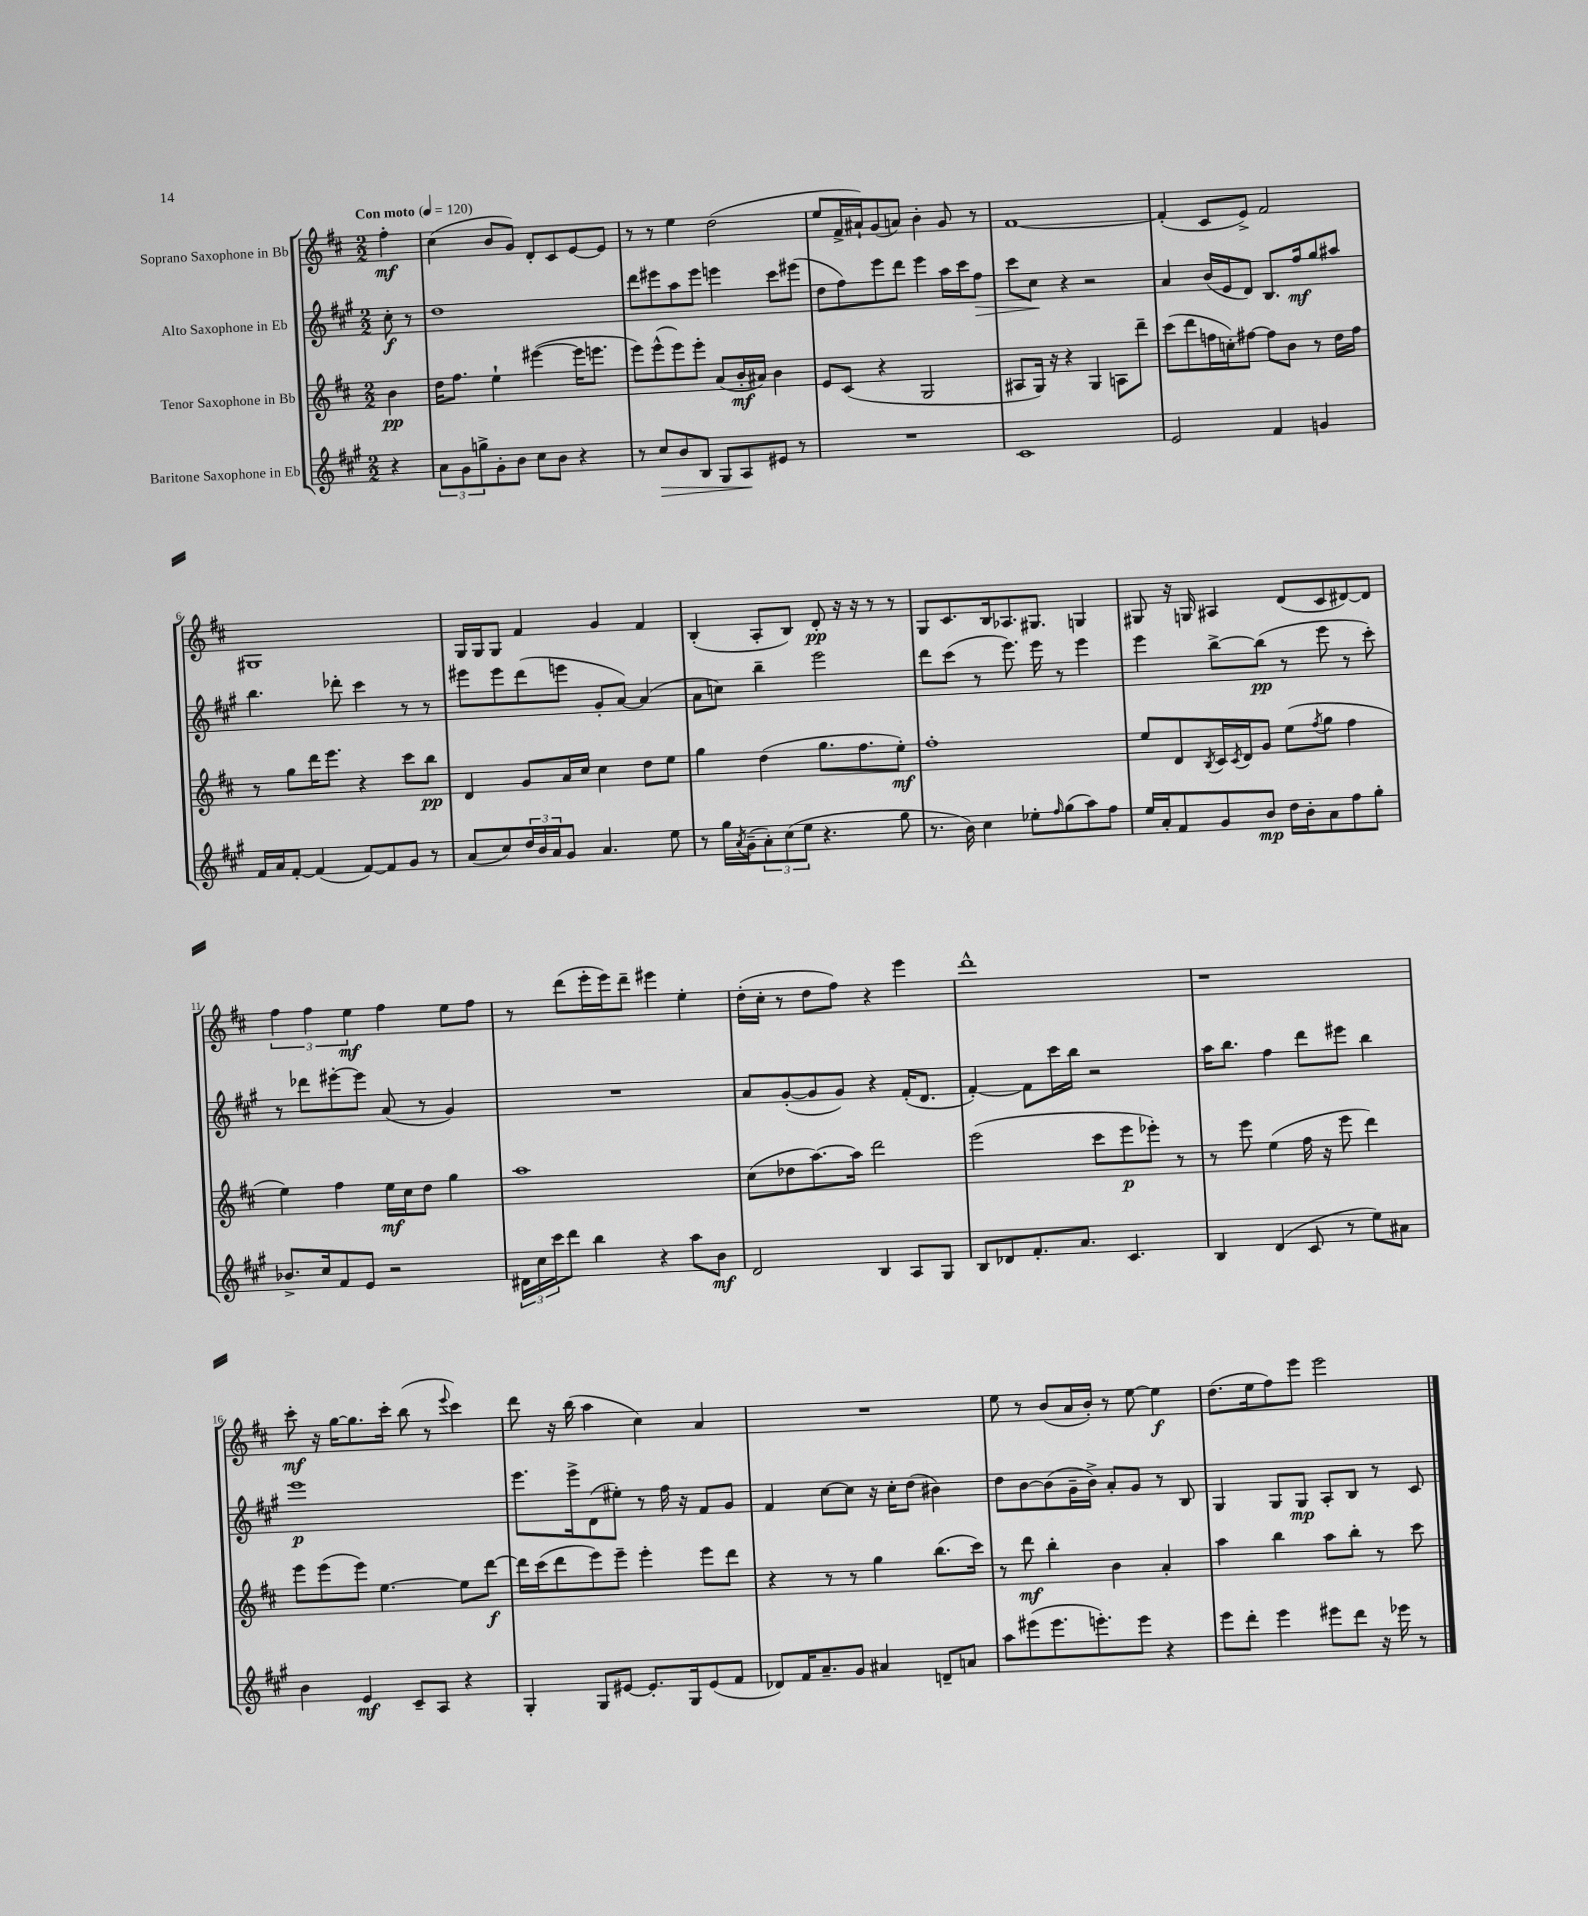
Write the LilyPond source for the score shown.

<<
\new StaffGroup <<
\new Staff = "s0" \with { instrumentName = "Soprano Saxophone in Bb" } {
    \clef treble \key d \major \numericTimeSignature \time 2/2 \partial 4 \tempo "Con moto" 4 = 120
    fis''4-.\mf |
    cis''4( b'8 g'8) d'8-. cis'8 e'8~ e'8 |
    r8 r8 e''4 d''2( |
    e''8 fis'16-> ais'16-!) g'8( a'8) b'4-. g'8 r8 |
    fis'1~ |
    fis'4-.( cis'8 e'8->) fis'2 |
    gis1 |
    g16 g16 g8 fis'4 g'4 fis'4 |
    b4-.( a8-. b8) d'8-.\pp r16 r16 r8 r8 |
    g8 cis'8. b16 aes8. gis8. g4 |
    gis8 r16 g16 ais4 d'8( cis'8 dis'8~) dis'8 |
    \tuplet 3/2 { fis''4 fis''4 e''4\mf } fis''4 e''8 fis''8 |
    r8 d'''8( e'''16-. e'''16) d'''8-- eis'''4 e''4-. |
    d''16-.( cis''16-. r8 d''8 fis''8) r4 e'''4 |
    d'''1-^ |
    r1 |
    cis'''8-.\mf r16 g''16~ g''8. cis'''16-. b''8( r8 \appoggiatura { e'''8 } cis'''4) |
    d'''8 r16 b''16( a''4 cis''4) a'4 |
    R1 |
    e''8 r8 b'8( a'16 b'16-.) r8 e''8~ e''4\f |
    d''8.( e''16 fis''8) e'''8 e'''2 \bar "|." |
}
\new Staff = "s1" \with { instrumentName = "Alto Saxophone in Eb" } {
    \clef treble \key a \major \numericTimeSignature \time 2/2 \partial 4
    cis''8-.\f r8 |
    d''1 |
    d'''8 eis'''8 a''8 eis'''8 e'''4 cis'''8 eis'''8( |
    d''8 fis''8) e'''8 d'''8 e'''4 a''16 cis'''16 fis''8\> |
    cis'''8 cis''8\! r4 r2 |
    a'4 b'16( e'16 d'8) b8. fis''16\mf gis''8 ais''8 |
    b''4. des'''8-. cis'''4 r8 r8 |
    eis'''8 eis'''8 d'''8( e'''8 gis'8-. a'8~) a'4( |
    a'8 c''8) b''4-- e'''2 |
    d'''8 cis'''8( r8 e'''8.) e'''16 r8 e'''4 |
    e'''4 b''8~-> b''8\pp( r8 e'''8 r8 cis'''8-.) |
    r8 des'''8 eis'''8~-. eis'''8 a'8( r8 gis'4) |
    R1 |
    a'8 gis'8~-.( gis'8 gis'8) r4 fis'16-.( d'8. |
    fis'4~-.) fis'8 cis'''16 b''16 r2 |
    a''16 b''8. fis''4 d'''8 eis'''8 b''4 |
    e'''1\p |
    e'''8. e'''16-> d'8( eis''8-.) r8 fis''16 r16 fis'8 gis'8 |
    fis'4 cis''8~ cis''8 r16 cis''16-. d''8( bis'4) |
    d''8 b'8~ b'8( gis'16-- b'16->) a'8-. gis'8 r8 b8 |
    gis4 gis8 gis8\mp a8-. b8 r8 cis'8 \bar "|." |
}
\new Staff = "s2" \with { instrumentName = "Tenor Saxophone in Bb" } {
    \clef treble \key d \major \numericTimeSignature \time 2/2 \partial 4
    b'4\pp |
    d''16 fis''8. e''4-! eis'''4~( eis'''16 e'''8. |
    e'''8) e'''8-^( e'''8) e'''8-. a'8( b'16-.\mf ais'16) b'4 |
    e'8 cis'8( r4 g2 |
    ais8 g16) r16 r4 g4 a8 d'''8-- |
    cis'''8( d'''8 f''16 c''16-.) fis''8~ fis''8 b'8 r8 d''16 fis''16 |
    r8 g''8 d'''16 e'''8. r4 cis'''8 b''8\pp |
    d'4 g'8 a'16 cis''16 cis''4 d''8 e''8 |
    g''4 d''4( g''8. fis''8. e''8-.\mf) |
    fis''1-. |
    e''8 d'8 \acciaccatura { b8 } cis'16 \acciaccatura { cis'8 } d'16 g'8 e''8( \acciaccatura { fis''8 } g''8 fis''4 |
    e''4) fis''4 e''16\mf cis''16 d''8 g''4 |
    a''1 |
    cis''8( des''8 a''8.~) a''16 d'''2 |
    e'''2( cis'''8 e'''8\p ees'''8-.) r8 |
    r8 e'''8 e''4( fis''16 r16 e'''8 d'''4) |
    e'''8 e'''8( e'''8) e''4.~ e''8 d'''8~\f |
    d'''16 cis'''16( d'''8 e'''8) e'''8-- e'''4-. e'''8 d'''8 |
    r4 r8 r8 g''4 b''8.( cis'''16) |
    r8 d'''8\mf b''4-. b'4 a'4-. |
    a''4 b''4 a''8 b''8-. r8 cis'''8 \bar "|." |
}
\new Staff = "s3" \with { instrumentName = "Baritone Saxophone in Eb" } {
    \clef treble \key a \major \numericTimeSignature \time 2/2 \partial 4
    r4 |
    \tuplet 3/2 { a'8 gis'8 g''8-> } gis'8-. b'8 cis''8 b'8 r4 |
    r8 cis''8\> b'8 b8 gis8 a8\! eis'8 r8 |
    R1 |
    cis'1 |
    e'2 fis'4 g'4 |
    fis'16 a'16 fis'8~-. fis'4( fis'8~) fis'8 gis'8 r8 |
    a'8( cis''8) \tuplet 3/2 { d''16 b'16 a'16 } gis'8 a'4. e''8 |
    r8 gis''16 \acciaccatura { a'8 } gis'16--( \tuplet 3/2 { a'8-.) cis''8( e''8 } r4. gis''8 |
    r8. b'16) cis''4 ees''8-. \grace { fis''16 } gis''8( a''8) fis''8 |
    e''16 a'16-. fis'8 gis'8 b'8\mp d''16 b'16-. a'8 fis''8 gis''8-. |
    bes'8.-> cis''16 fis'8 e'8 r2 |
    \tuplet 3/2 { dis'16 cis''16 cis'''16 } d'''8 b''4 r4 a''8 b'8\mf |
    d'2 b4 a8 gis8 |
    b8 des'8 fis'8.-. a'8. cis'4. |
    b4 d'4( cis'8 r8 e''8) ais'8 |
    b'4 e'4\mf cis'8-- a8 r4 |
    gis4-. gis8 eis'8~ eis'8.-. gis16 eis'8( fis'8 |
    des'8) fis'16 a'8.-- gis'8 ais'4 d'8-- a'8 |
    a''8 eis'''8( eis'''8. e'''8.-.) e'''8 r4 |
    e'''8 d'''8-. e'''4 eis'''8 d'''8 r16 ees'''16 r8 \bar "|." |
}
>>
>>
